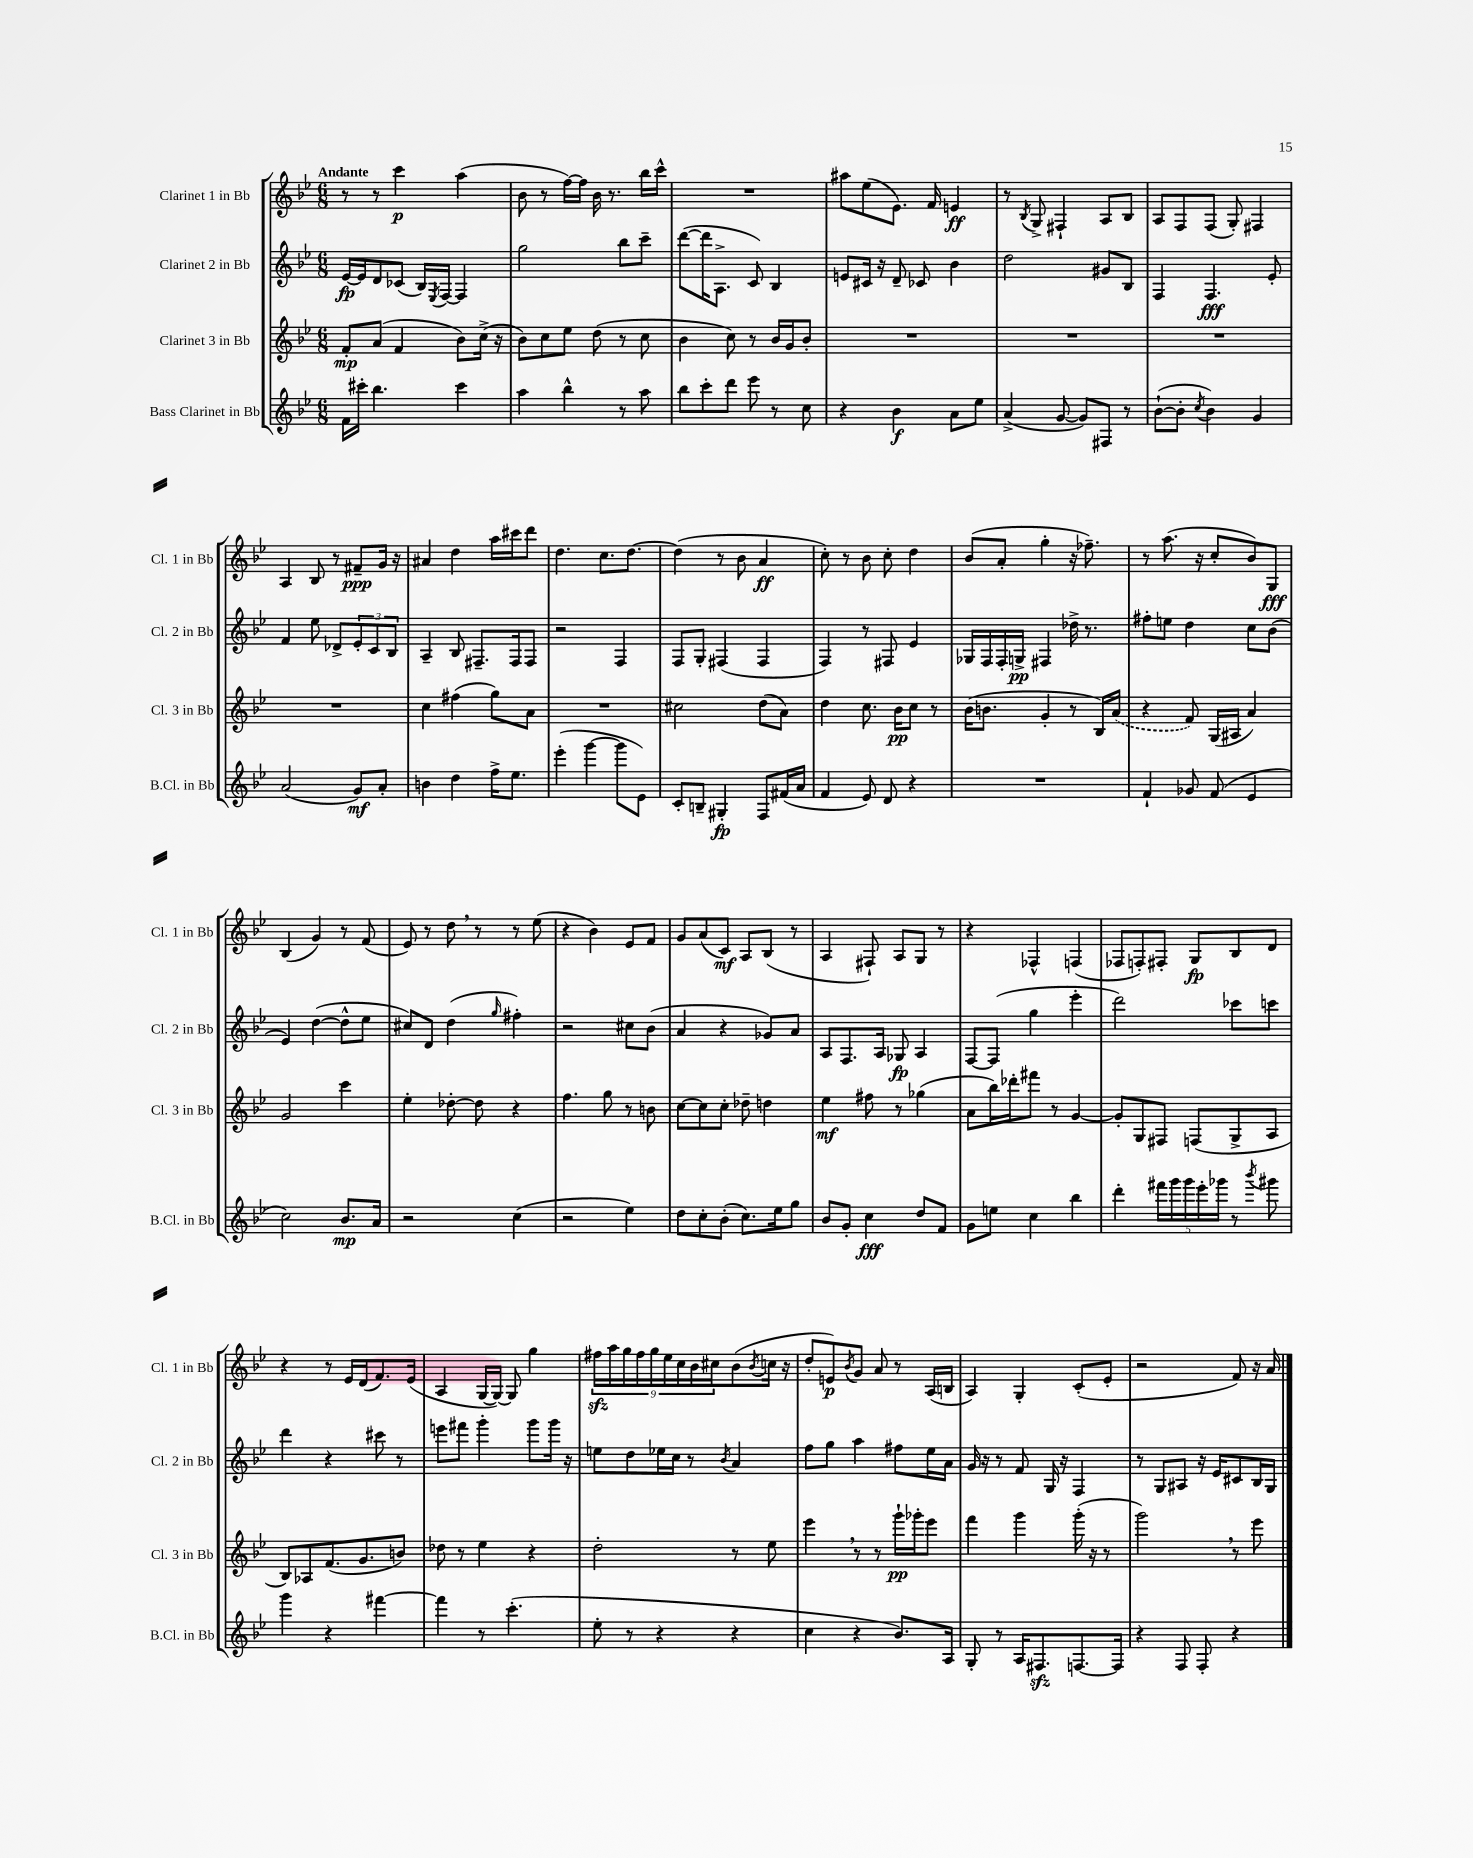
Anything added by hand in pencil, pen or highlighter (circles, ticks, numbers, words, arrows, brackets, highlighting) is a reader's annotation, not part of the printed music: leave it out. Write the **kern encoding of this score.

**kern	**dynam	**kern	**dynam	**kern	**dynam	**kern	**dynam
*part4	*part4	*part3	*part3	*part2	*part2	*part1	*part1
*staff4	*staff4	*staff3	*staff3	*staff2	*staff2	*staff1	*staff1
*I"Bass Clarinet in Bb	*	*I"Clarinet 3 in Bb	*	*I"Clarinet 2 in Bb	*	*I"Clarinet 1 in Bb	*
*I'B.Cl. in Bb	*	*I'Cl. 3 in Bb	*	*I'Cl. 2 in Bb	*	*I'Cl. 1 in Bb	*
*clefG2	*	*clefG2	*	*clefG2	*	*clefG2	*
*k[b-e-]	*	*k[b-e-]	*	*k[b-e-]	*	*k[b-e-]	*
*M6/8	*	*M6/8	*	*M6/8	*	*M6/8	*
=1	=1	=1	=1	=1	=1	=1	=1
!	!	!	!	!	!	!LO:TX:a:B:t=Andante	!
16f\LL	.	8f'/L	mp	[16e-/LL	fp	8r	.
16ccc#X'\JJ	.	.	.	16e-/J]	.	.	.
4.bb-\	.	(8a/J	.	8d/	.	8r	.
.	.	4f/	.	(8c-X/J	.	4ccc\	p
.	.	.	.	16B-/LL)	.	.	.
.	.	.	.	8qE-/	.	.	.
.	.	.	.	[16F/JJ	.	.	.
4ccc#\	.	8b-\L)	.	4F/]	.	(4aa\	.
.	.	(16cc^\Jk	.	.	.	.	.
.	.	16r	.	.	.	.	.
=2	=2	=2	=2	=2	=2	=2	=2
4aa\	.	8b-\L)	.	2gg\	.	8b-\	.
.	.	8cc\	.	.	.	8r	.
4bb-^^\	.	8ee-\J	.	.	.	[16ff\LL)	.
.	.	.	.	.	.	16ff\JJ]	.
.	.	(8dd\	.	.	.	16b-\	.
.	.	.	.	.	.	8.r	.
8r	.	8r	.	8bb-\L	.	.	.
8aa\	.	8cc\	.	8ccc~\J	.	16bb-\LL	.
.	.	.	.	.	.	16ccc^^\JJ	.
=3	=3	=3	=3	=3	=3	=3	=3
8bb-\L	.	4b-\	.	([8ddd\L	.	2.r	.
8ccc'\	.	.	.	16ddd\K]	.	.	.
.	.	.	.	8.A^\J	.	.	.
8ddd\J	.	8cc\)	.	.	.	.	.
8eee-\	.	8r	.	8c/)	.	.	.
8r	.	16b-/LL	.	4B-/	.	.	.
.	.	16g/J	.	.	.	.	.
8cc\	.	8b-'/J	.	.	.	.	.
=4	=4	=4	=4	=4	=4	=4	=4
4r	.	2.r	.	8en/L	.	8aa#X\L	.
.	.	.	.	16c#X/Jk	.	(8ee-\	.
.	.	.	.	16r	.	.	.
4b-\	f	.	.	8d~/	.	8.e-\J)	.
.	.	.	.	8c-X/	.	.	.
.	.	.	.	.	.	16f/	.
8a\L	.	.	.	4b-\	.	4en/	ff
8ee-\J	.	.	.	.	.	.	.
=5	=5	=5	=5	=5	=5	=5	=5
(4a^/	.	2.r	.	2dd\	.	8r	.
.	.	.	.	.	.	8qB-/	.
.	.	.	.	.	.	8G^/	.
[8g/	.	.	.	.	.	4F#X`/	.
8g/L])	.	.	.	.	.	.	.
8F#X/J	.	.	.	8g#X/L	.	8A/L	.
8r	.	.	.	8B-/J	.	8B-/J	.
=6	=6	=6	=6	=6	=6	=6	=6
([8b-`\L	.	2.r	.	4F/	.	8A/L	.
8b-'\J]	.	.	.	.	.	8F/	.
8qcc/	.	.	.	.	.	.	.
4b-\)	.	.	.	4.F/	fff	(8F/J	.
.	.	.	.	.	.	8G'/)	.
4g/	.	.	.	.	.	4F#X/	.
.	.	.	.	8e-'/	.	.	.
!!LO:LB:g=z
=7	=7	=7	=7	=7	=7	=7	=7
(2a/	.	2.r	.	4f/	.	4A/	.
.	.	.	.	8ee-\	.	8B-/	.
.	.	.	.	8d-X^/L	.	8r	.
8g/L)	mf	.	.	12e-'/	.	8f#X~/L	ppp
.	.	.	.	12c/	.	.	.
8a'/J	.	.	.	.	.	16g/Jk	.
.	.	.	.	12B-/J	.	.	.
.	.	.	.	.	.	16r	.
=8	=8	=8	=8	=8	=8	=8	=8
4bn\	.	4cc\	.	4A~/	.	4a#X/	.
4dd\	.	(4ff#X\	.	8B-/	.	4dd\	.
.	.	.	.	8.F#X~/L	.	.	.
16ff^\KL	.	8gg\L)	.	.	.	16aa\LL	.
8.ee-\J	.	.	.	16F#/k	.	16ccc#X\J	.
.	.	8a\J	.	8F#/J	.	8ddd\J	.
=9	=9	=9	=9	=9	=9	=9	=9
(4eee-'\	.	2.r	.	2r	.	4.dd\	.
[4ggg\	.	.	.	.	.	.	.
.	.	.	.	.	.	8.cc\L	.
8ggg\L]	.	.	.	4F/	.	.	.
.	.	.	.	.	.	[8.dd\J	.
8e-\J)	.	.	.	.	.	.	.
=10	=10	=10	=10	=10	=10	=10	=10
8c'/L	.	2cc#X\	.	8F/L	.	(4dd\]	.
8Bn~/J	.	.	.	8G'/J	.	.	.
4G#X'/	fp	.	.	(4F#X/	.	8r	.
.	.	.	.	.	.	8b-\	.
8F/L	.	(8dd\L	.	4F#/	.	4a/	ff
(16f#X/L	.	8a\J)	.	.	.	.	.
16a/JJ	.	.	.	.	.	.	.
=11	=11	=11	=11	=11	=11	=11	=11
4f/	.	4dd\	.	4F/)	.	8cc'\)	.
.	.	.	.	.	.	8r	.
8e-/)	.	8.cc\	.	8r	.	8b-\	.
8d/	.	.	.	8F#X/	.	8cc'\	.
.	.	16b-\KL	pp	.	.	.	.
4r	.	8cc\J	.	4e-/	.	4dd\	.
.	.	8r	.	.	.	.	.
=12	=12	=12	=12	=12	=12	=12	=12
2.r	.	(16b-\KL	.	16G-X/LL	.	(8b-/L	.
.	.	8.bn\J	.	16F/	.	.	.
.	.	.	.	16F'/	.	8a'/J	.
.	.	.	.	16Gn^/JJ	pp	.	.
.	.	4g'/	.	4F#X/	.	4gg'\	.
.	.	8r	.	16dd-X^\	.	16r	.
.	.	.	.	8.r	.	8.ff-X~\)	.
.	.	16B-/LL)	.	.	.	.	.
.	.	(16a/JJ	.	.	.	.	.
=13	=13	=13	=13	=13	=13	=13	=13
4f`/	.	4r	.	8ff#X'\L	.	8r	.
.	.	.	.	8een\J	.	(8.aa\	.
8g-X/	.	8f/)	.	4dd\	.	.	.
.	.	.	.	.	.	16r	.
(8f/	.	(16G/LL	.	.	.	8cc'/L	.
.	.	16A#X/JJ	.	.	.	.	.
4e-/	.	4a/)	.	8cc\L	.	8b-/)	.
.	.	.	.	(8b-\J	.	8G/J	fff
!!LO:LB:g=z
=14	=14	=14	=14	=14	=14	=14	=14
2cc\)	.	2g/	.	4e-/)	.	(4B-/	.
.	.	.	.	([4dd\	.	4g/)	.
8.b-/L	mp	4ccc\	.	8dd^^\L]	.	8r	.
.	.	.	.	8ee-\J	.	(8f/	.
16a/Jk	.	.	.	.	.	.	.
=15	=15	=15	=15	=15	=15	=15	=15
2r	.	4ee-'\	.	8cc#X/L)	.	8e-/)	.
.	.	.	.	8d/J	.	8r	.
.	.	[8dd-X'\	.	(4dd\	.	8dd,\	.
.	.	8dd-\]	.	.	.	8r	.
.	.	.	.	16qqgg/	.	.	.
(4cc\	.	4r	.	4ff#X'\)	.	8r	.
.	.	.	.	.	.	(8ee-\	.
=16	=16	=16	=16	=16	=16	=16	=16
2r	.	4.ff\	.	2r	.	4r	.
.	.	.	.	.	.	4b-\)	.
.	.	8gg\	.	.	.	.	.
4ee-\)	.	8r	.	8cc#X\L	.	8e-/L	.
.	.	8bn\	.	(8b-\J	.	8f/J	.
=17	=17	=17	=17	=17	=17	=17	=17
8dd\L	.	[8cc\L	.	4a/	.	8g/L	.
8cc'\	.	8cc\]	.	.	.	(8a/	.
(8b-'\J	.	8cc'\J	.	4r	.	8c/J)	mf
8.cc\L)	.	8dd-X~\	.	.	.	8A/L	.
.	.	4ddn\	.	8g-X/L)	.	(8B-/J	.
16ee-\k	.	.	.	.	.	.	.
8gg\J	.	.	.	8a/J	.	8r	.
=18	=18	=18	=18	=18	=18	=18	=18
8b-/L	.	4ee-\	mf	8A/L	.	4A/	.
8g'/J	.	.	.	8.F/	.	.	.
4cc\	fff	8ff#X\	.	.	.	8F#X`/)	.
.	.	.	.	16A/Jk	.	.	.
.	.	8r	.	8G-X/	fp	8A/L	.
8dd/L	.	(4gg-X\	.	4A/	.	8G/J	.
8f/J	.	.	.	.	.	8r	.
=19	=19	=19	=19	=19	=19	=19	=19
8g\L	.	8a\L	.	[8F/L	.	4r	.
8een\J	.	16bb-\L)	.	(8F/J]	.	.	.
.	.	16ddd-X'\J	.	.	.	.	.
4cc\	.	8fff#X\J	.	4gg\	.	4F-X^^/	.
.	.	8r	.	.	.	.	.
4bb-\	.	[4g/	.	4eee-'\	.	(4Fn/	.
=20	=20	=20	=20	=20	=20	=20	=20
4ddd'\	.	8g'/L]	.	2ddd\)	.	8F-X/L	.
.	.	8G/	.	.	.	8Fn'/)	.
20fff#X\LL	.	8F#X/J	.	.	.	8F#X'/J	.
20ggg\	.	.	.	.	.	.	.
20ggg\	.	.	.	.	.	.	.
.	.	(8Fn/L	.	.	.	8G/L	fp
20eee-'\	.	.	.	.	.	.	.
20ggg-X\JJ	.	.	.	.	.	.	.
8r	.	8G^/	.	8ccc-X\L	.	8B-/	.
8qbbb-/	.	.	.	.	.	.	.
8ggg#X\	.	8A/J	.	8cccn\J	.	8d/J	.
!!LO:LB:g=z
=21	=21	=21	=21	=21	=21	=21	=21
4ggg\	.	8B-/L)	.	4ddd\	.	4r	.
.	.	8A-X/	.	.	.	.	.
4r	.	(8.f/	.	4r	.	8r	.
.	.	.	.	.	.	16e-/LL	.
.	.	8.g/	.	.	.	(16d/J	.
[4fff#X\	.	.	.	8ccc#X\	.	8.f/)	.
.	.	8bn/J)	.	8r	.	.	.
.	.	.	.	.	.	(16e-/Jk	.
=22	=22	=22	=22	=22	=22	=22	=22
4fff#\]	.	8dd-X\	.	8eeen\L	.	4A/	.
.	.	8r	.	8fff#X\J	.	.	.
8r	.	4ee-\	.	4ggg'\	.	[16G/LL	.
.	.	.	.	.	.	16G/JJ_)	.
(4.ccc'\	.	.	.	.	.	8G/]	.
.	.	4r	.	8ggg\L	.	4gg\	.
.	.	.	.	16ggg\Jk	.	.	.
.	.	.	.	16r	.	.	.
=23	=23	=23	=23	=23	=23	=23	=23
8ee-'\	.	2dd'\	.	8een\L	.	18ff#Xzz\LL	.
.	.	.	.	.	.	18aa\	.
.	.	.	.	.	.	18gg\	.
8r	.	.	.	8dd\	.	.	.
.	.	.	.	.	.	18ff#\	.
.	.	.	.	.	.	18gg\	.
4r	.	.	.	16ee-X\L	.	.	.
.	.	.	.	.	.	18ee-\	.
.	.	.	.	16cc\JJ	.	.	.
.	.	.	.	.	.	18cc\	.
.	.	.	.	8r	.	.	.
.	.	.	.	.	.	18b-\	.
.	.	.	.	.	.	18cc#X\J	.
.	.	.	.	8qb-/	.	.	.
4r	.	8r	.	4a/	.	(8b-\	.
.	.	.	.	.	.	8qb-/	.
.	.	8ee-\	.	.	.	16ccn\Jk	.
.	.	.	.	.	.	16r	.
=24	=24	=24	=24	=24	=24	=24	=24
4cc\	.	4eee-,\	.	8ff\L	.	8dd'/L	.
.	.	.	.	8gg\J	.	8en/)	p
.	.	.	.	.	.	8qb-/	.
4r	.	8r	.	4aa\	.	8g/J	.
.	.	8r	.	.	.	8a/	.
8.b-/L)	.	16ggg`\LL	pp	8ff#X\L	.	8r	.
.	.	16ggg-X'\J	.	.	.	.	.
.	.	8eee-\J	.	16ee-\L	.	(16A/LL	.
16A/Jk	.	.	.	16a\JJ	.	16Bn/JJ	.
=25	=25	=25	=25	=25	=25	=25	=25
8G'/	.	4fff\	.	16g/	.	4A/)	.
.	.	.	.	16r	.	.	.
8r	.	.	.	8r	.	.	.
16A/KL	.	4ggg\	.	8f/	.	4G'/	.
8.F#Xzz/	.	.	.	.	.	.	.
.	.	.	.	16G/	.	.	.
.	.	.	.	16r	.	.	.
[8.Fn/	.	(16ggg'\	.	4F/	.	(8c'/L	.
.	.	16r	.	.	.	.	.
.	.	8r	.	.	.	8e-'/J	.
16F/Jk]	.	.	.	.	.	.	.
=26	=26	=26	=26	=26	=26	=26	=26
4r	.	2ggg,\)	.	8r	.	2r	.
.	.	.	.	8G/L	.	.	.
8F/	.	.	.	8A#X/J	.	.	.
8F'/	.	.	.	16r	.	.	.
.	.	.	.	16e-/KL	.	.	.
4r	.	8r	.	8c#X/	.	8f/)	.
.	.	8eee-\	.	16B-/L	.	16r	.
.	.	.	.	16G/JJ	.	16a/	.
==	==	==	==	==	==	==	==
*-	*-	*-	*-	*-	*-	*-	*-
